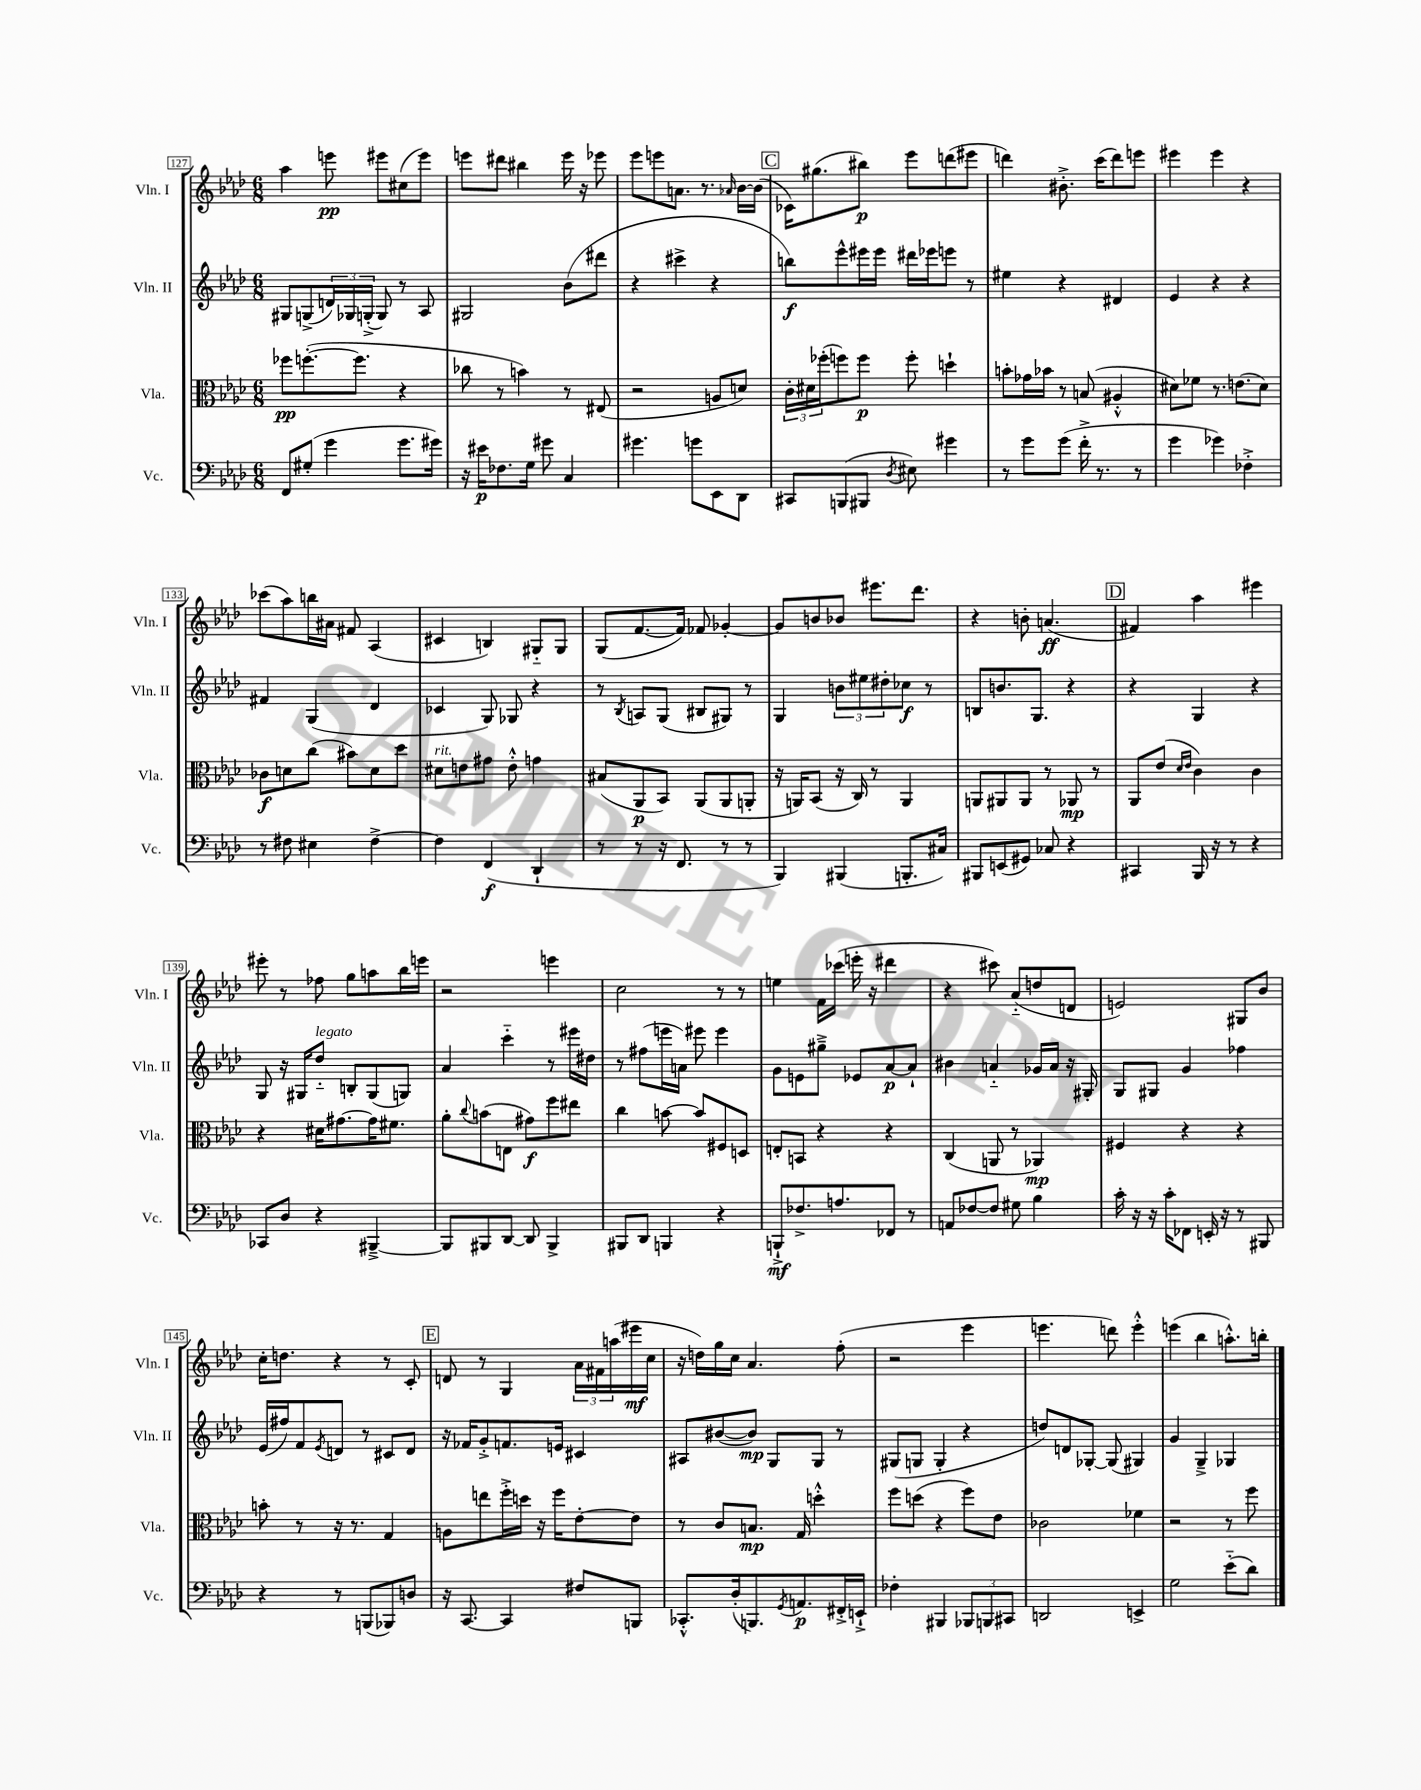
<<
\new StaffGroup <<
\new Staff = "s0" \with { instrumentName = "Vln. I" shortInstrumentName = "Vln. I" } {
    \clef treble \key aes \major \numericTimeSignature \time 6/8
    aes''4 e'''8\pp eis'''8 cis''8( eis'''8) |
    e'''8 dis'''8 bis''4 e'''16 r16 ees'''8 |
    ees'''8 e'''8 a'8. r8. \grace { aes'16 } bes'16~ bes'16( |
    \mark \markup { \box "C" } ces'16) gis''8.( bis''8\p) ees'''8 d'''8( eis'''8 |
    d'''4) bis'8.-.-> c'''16( d'''8) e'''8 |
    eis'''4 eis'''4 r4 |
    ces'''8( aes''8) b''16 ais'16 fis'8 aes4( |
    cis'4 b4) gis8-_ gis8 |
    g8( f'8.~ f'16) fes'8 ges'4~-. |
    ges'8 b'8 bes'8 eis'''8. des'''8. |
    r4 b'8-. a'4.\ff( |
    \mark \markup { \box "D" } fis'4) aes''4 eis'''4 |
    eis'''8-. r8 fes''8 g''8 a''8 bes''16 e'''16 |
    r2 e'''4 |
    c''2 r8 r8 |
    e''4 f'16 ces'''16( e'''16-. r16 dis'''4 |
    r4 cis'''8) aes'8-_( d''8 d'8 |
    e'2) gis8 bes'8 |
    c''16-. d''8. r4 r8 c'8-. |
    \mark \markup { \box "E" } d'8 r8 g4 \tuplet 3/2 { aes'16 fis'16 a''16( } eis'''16\mf c''16 |
    r16 d''16) g''16 c''16 aes'4. f''8-.( |
    r2 ees'''4 |
    e'''4. d'''8) e'''4-.-^ |
    e'''4( bes''4 a''8.-.-^) b''16-. \bar "|." |
}
\new Staff = "s1" \with { instrumentName = "Vln. II" shortInstrumentName = "Vln. II" } {
    \clef treble \key aes \major \numericTimeSignature \time 6/8
    gis8 g8->( \tuplet 3/2 { d'16) ges16 g16-.->( } g8) r8 aes8 |
    gis2 bes'8( dis'''8 |
    r4 cis'''4-> r4 |
    \mark \markup { \box "C" } b''8\f) ees'''8-^ eis'''16 eis'''16 dis'''16 ees'''16 e'''8 r8 |
    eis''4 r4 dis'4 |
    ees'4 r4 r4 |
    fis'4 g4( des'4 |
    ces'4 g8) ges8 r4 |
    r8 \acciaccatura { bes8 } a8 g8( bis8 gis8) r8 |
    g4 \tuplet 3/2 { b'8 eis''8 dis''8-. } ces''8\f r8 |
    b8 b'8. g8. r4 |
    \mark \markup { \box "D" } r4 g4 r4 |
    g8 r16 gis16 des''8-_^\markup { \italic "legato" } b8-. gis8( g8) |
    aes'4 c'''4-_ r8 eis'''16 dis''16 |
    r8 fis''8( e'''16 a'16) eis'''8 eis'''4 |
    g'8 e'8 gis''8---> ees'8 aes'8~\p aes'8-! |
    bis'4 a'4-_ ges'16 a'16 r16 gis16-. |
    g8 gis8 g'4 fes''4 |
    ees'16( fis''16) f'8 \acciaccatura { ees'8 } d'8 r8 cis'8 d'8 |
    \mark \markup { \box "E" } r16 fes'16 g'8-.-> f'8. e'16 cis'4 |
    ais8 bis'8~( bis'8\mp) g8 g8 r8 |
    gis8( g8 g4-. r4 |
    d''8) d'8 ges8~-. ges8( gis4) |
    g'4 g4---> ges4 \bar "|." |
}
\new Staff = "s2" \with { instrumentName = "Vla." shortInstrumentName = "Vla." } {
    \clef alto \key aes \major \numericTimeSignature \time 6/8
    fes''8\pp f''8.~-.( f''8. r4 |
    ces''8 r8 b'4) r8 eis8( |
    r2 a8 d'8) |
    \mark \markup { \box "C" } \tuplet 3/2 { c'16-. dis'16 fes''16-.( } f''8) f''8\p f''8-. d''4-! |
    b'8-. ges'16 bes'16 r8 b8( ais4-.-^ |
    dis'8) fes'8 r8. e'8.( dis'8) |
    ces'8\f d'8 c''8( bis'8) d'8 des''8 |
    dis'8^\markup { \italic "rit." } e'8 gis'8 e'8-.-^ g'4 |
    bis8( aes,8\p bes,8) aes,8( aes,8 a,8-. |
    r16 a,16) bes,8( r16 c16) r8 a,4 |
    a,8 ais,8 ais,8 r8 aes,8\mp r8 |
    \mark \markup { \box "D" } aes,8 ees'8( \grace { des'16 ees'16 } c'4) c'4 |
    r4 dis'16 gis'8.~ gis'16 fis'8. |
    aes'8-. \appoggiatura { c''8 } b'8( e8 gis'8\f) f''8 eis''8 |
    c''4 b'8~ b'8 fis8 d8 |
    e8-. b,8 r4 r4 |
    c4( a,8 r8 aes,4\mp) |
    fis4 r4 r4 |
    b'8-. r8 r16 r8. g4 |
    \mark \markup { \box "E" } a8 e''8 f''16-.-> d''16 r16 f''16 ees'8~-. ees'8 |
    r8 c'8 b8.\mp g16 d''4-.-^ |
    f''8 d''8( r4 f''8) ees'8 |
    ces'2 fes'4 |
    r2 r8 f''8 \bar "|." |
}
\new Staff = "s3" \with { instrumentName = "Vc." shortInstrumentName = "Vc." } {
    \clef bass \key aes \major \numericTimeSignature \time 6/8
    f,8 gis8-.( g'4 g'8. gis'16) |
    r16 eis'16\p fes8. g16 gis'8 c4 |
    gis'4. g'8 ees,8 des,8 |
    \mark \markup { \box "C" } cis,8 b,,8( bis,,8 \acciaccatura { des8 } eis8) gis'4 |
    r8 g'8 g'8( f'16-.-> r8. r8 |
    g'4 ges'4) fes4-.-> |
    r8 fis8 eis4 fis4~-> |
    fis4 f,4\f( des,4-! |
    r8 r8 r16 f,8. r8 r8 |
    bes,,4) bis,,4( b,,8.-. cis16) |
    bis,,8 e,8( gis,8) ces8 r4 |
    \mark \markup { \box "D" } cis,4 bes,,16 r16 r8 r4 |
    ces,8 des8 r4 bis,,4~---> |
    bis,,8 bis,,8 des,8~ des,8 bis,,4-> |
    bis,,8 des,8 b,,4 r4 |
    b,,8-!->\mf fes8.-> a8. fes,8 r8 |
    a,8 fes8~ fes8 gis8 bes4 |
    c'16-. r16 r16 c'16-. fes,8 e,16-. r16 r8 bis,,8 |
    r4 r8 b,,8( bes,,8) d8 |
    \mark \markup { \box "E" } r16 c,8.~ c,4 fis8 b,,8 |
    ces,8.-.-^ des16-.( b,,8.) \acciaccatura { g,8 } a,8.\p fis,16-.-> e,16-!-> |
    fes4-. bis,,4 \tuplet 3/2 { bes,,8 b,,8 cis,8 } |
    d,2 e,4-> |
    g2 ees'8-_( des'8) \bar "|." |
}
>>
>>
\layout { \context { \Score currentBarNumber = #127 \override BarNumber.stencil = #(make-stencil-boxer 0.1 0.3 ly:text-interface::print) } }
